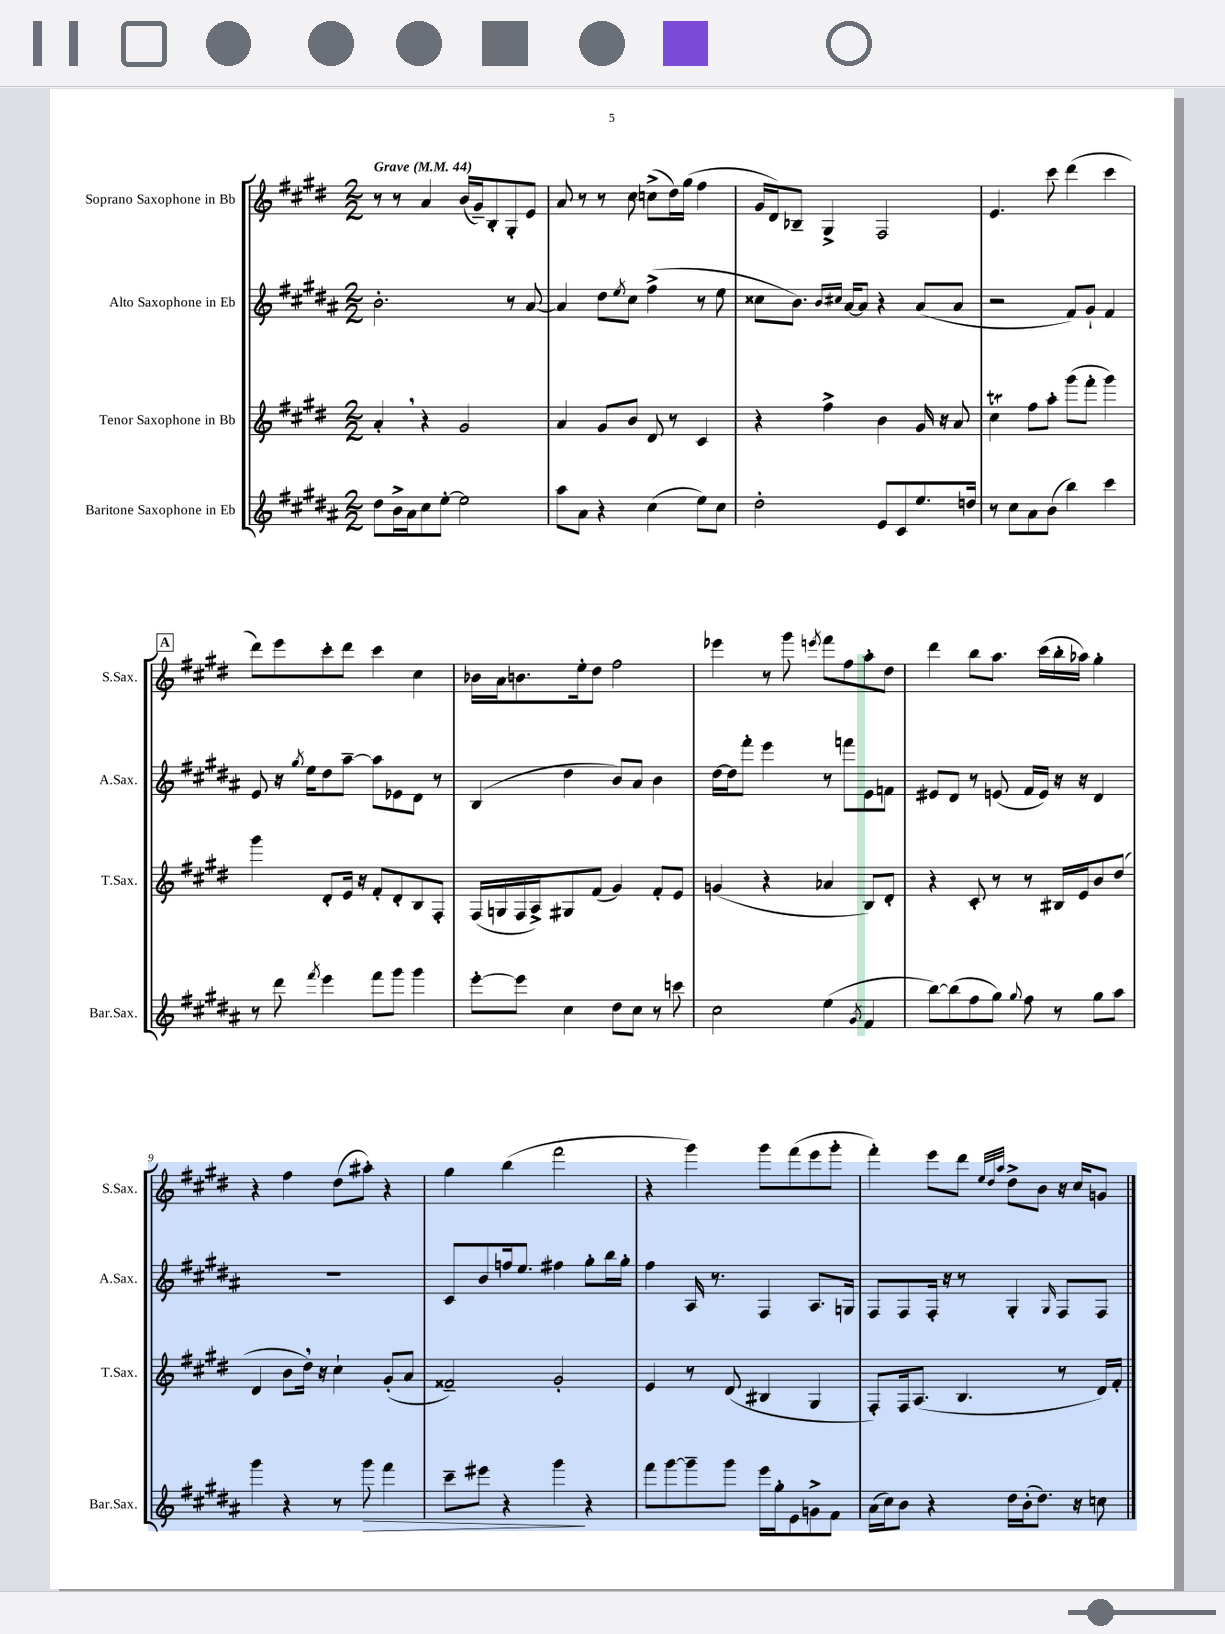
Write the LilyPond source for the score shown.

<<
\new StaffGroup <<
\new Staff = "s0" \with { instrumentName = "Soprano Saxophone in Bb" shortInstrumentName = "S.Sax." } {
    \clef treble \key e \major \numericTimeSignature \time 2/2 \tempo "Grave" 4 = 44
    r8 r8 a'4 b'16( gis'16--) b8-. gis8-. e'8 |
    a'8 r8 r8 cis''8 c''8->( dis''16) gis''16( fis''4 |
    gis'16 dis'16) bes8-- gis4-> fis2 |
    e'4. cis'''8 dis'''4( cis'''4 |
    \mark \markup { \box "A" } dis'''8) e'''8 cis'''8-. dis'''8 cis'''4 cis''4 |
    bes'16 a'16 b'8. e''16-. dis''8 fis''2 |
    ees'''4 r8 gis'''8 \acciaccatura { e'''8 } fis'''8 fis''8 a''8-. dis''8 |
    dis'''4 b''8 a''8. cis'''16( b''16-. aes''16) gis''4-. |
    r4 fis''4 dis''8( ais''8-.) r4 |
    gis''4 b''4( fis'''2 |
    r4 gis'''4) gis'''8 fis'''8( e'''8 gis'''8-. |
    fis'''4-.) e'''8 dis'''8 \grace { e''32 dis''32 a''32 } dis''8-> b'8 r16 cis''16 g'8 \bar "|." |
}
\new Staff = "s1" \with { instrumentName = "Alto Saxophone in Eb" shortInstrumentName = "A.Sax." } {
    \clef treble \key b \major \numericTimeSignature \time 2/2
    b'2.-. r8 ais'8~ |
    ais'4 dis''8 \acciaccatura { e''8 } cis''8 fis''4->( r8 e''8 |
    cisis''8 b'8.) \grace { b'16 cis''16 } ais'16~ ais'8 r4 ais'8( ais'8 |
    r2 fis'8) gis'8-! fis'4 |
    \mark \markup { \box "A" } e'8 r16 \acciaccatura { gis''8 } e''16 dis''8 ais''8~-- ais''8 ees'8 dis'8 r8 |
    b4( dis''4 b'8) ais'8 b'4 |
    dis''16~ dis''16 fis'''8-. e'''4 r8 f'''8 e'8 f'8 |
    eis'8 dis'8 r8 e'8( fis'16 e'16) r16 r16 dis'4 |
    R1 |
    cis'8 b'8 f''16 e''8. fis''4 gis''8-. b''16 gis''16-. |
    fis''4 ais16 r8. fis4 ais8. g16 |
    fis8 fis8 fis16-. r16 r8 gis4-. \grace { gis16 } fis8 fis8 \bar "|." |
}
\new Staff = "s2" \with { instrumentName = "Tenor Saxophone in Bb" shortInstrumentName = "T.Sax." } {
    \clef treble \key e \major \numericTimeSignature \time 2/2
    a'4-. \breathe r4 gis'2 |
    a'4 gis'8 b'8 dis'8 r8 cis'4 |
    r4 fis''4-> b'4 gis'16 r16 a'8 |
    cis''4\trill fis''8 a''8-. gis'''8( fis'''8-. gis'''4) |
    \mark \markup { \box "A" } gis'''4 dis'8-. e'16 r16 fis'8-. dis'8-. b8 fis8-. |
    fis16( g16 fis16 a16->) gis8 fis'8( gis'4) fis'8-. e'8 |
    g'4( r4 aes'4 b8) dis'8-. |
    r4 cis'8-. r8 r8 bis16 e'16 b'8 dis''8( |
    dis'4 b'8 dis''16) \breathe r16 cis''4-! gis'8-.( a'8 |
    fisis'2--) gis'2-. |
    e'4 r8 dis'8( bis4 gis4 |
    fis8-.) fis16 a8.( b4. r8 dis'16) fis'16-. \bar "|." |
}
\new Staff = "s3" \with { instrumentName = "Baritone Saxophone in Eb" shortInstrumentName = "Bar.Sax." } {
    \clef treble \key b \major \numericTimeSignature \time 2/2
    dis''8 b'16-> ais'16 cis''8 e''8~-. e''2 |
    ais''8 ais'8 r4 cis''4( e''8) cis''8 |
    dis''2-. e'8 cis'8 e''8. d''16 |
    r8 cis''8 ais'8 b'8( b''4) cis'''4 |
    \mark \markup { \box "A" } r8 dis'''8 \acciaccatura { fis'''8 } e'''4 fis'''8 gis'''8 gis'''4 |
    e'''8~-. e'''8 cis''4 dis''8 cis''8 r8 c'''8 |
    cis''2 e''4( \acciaccatura { gis'8 } fis'4 |
    b''8~) b''8( fis''8 gis''8) \appoggiatura { gis''8 } fis''8 r8 gis''8 ais''8 |
    gis'''4 r4 r8 gis'''8\> fis'''4 |
    cis'''8-- eis'''8 r4 gis'''4\! r4 |
    fis'''8 gis'''8~ gis'''8-- gis'''8 e'''16 gis''16-. e'8 g'8-> fis'8 |
    ais'16( cis''16) b'8 r4 dis''16 b'16-.( dis''8.) r16 c''8 \bar "|." |
}
>>
>>
